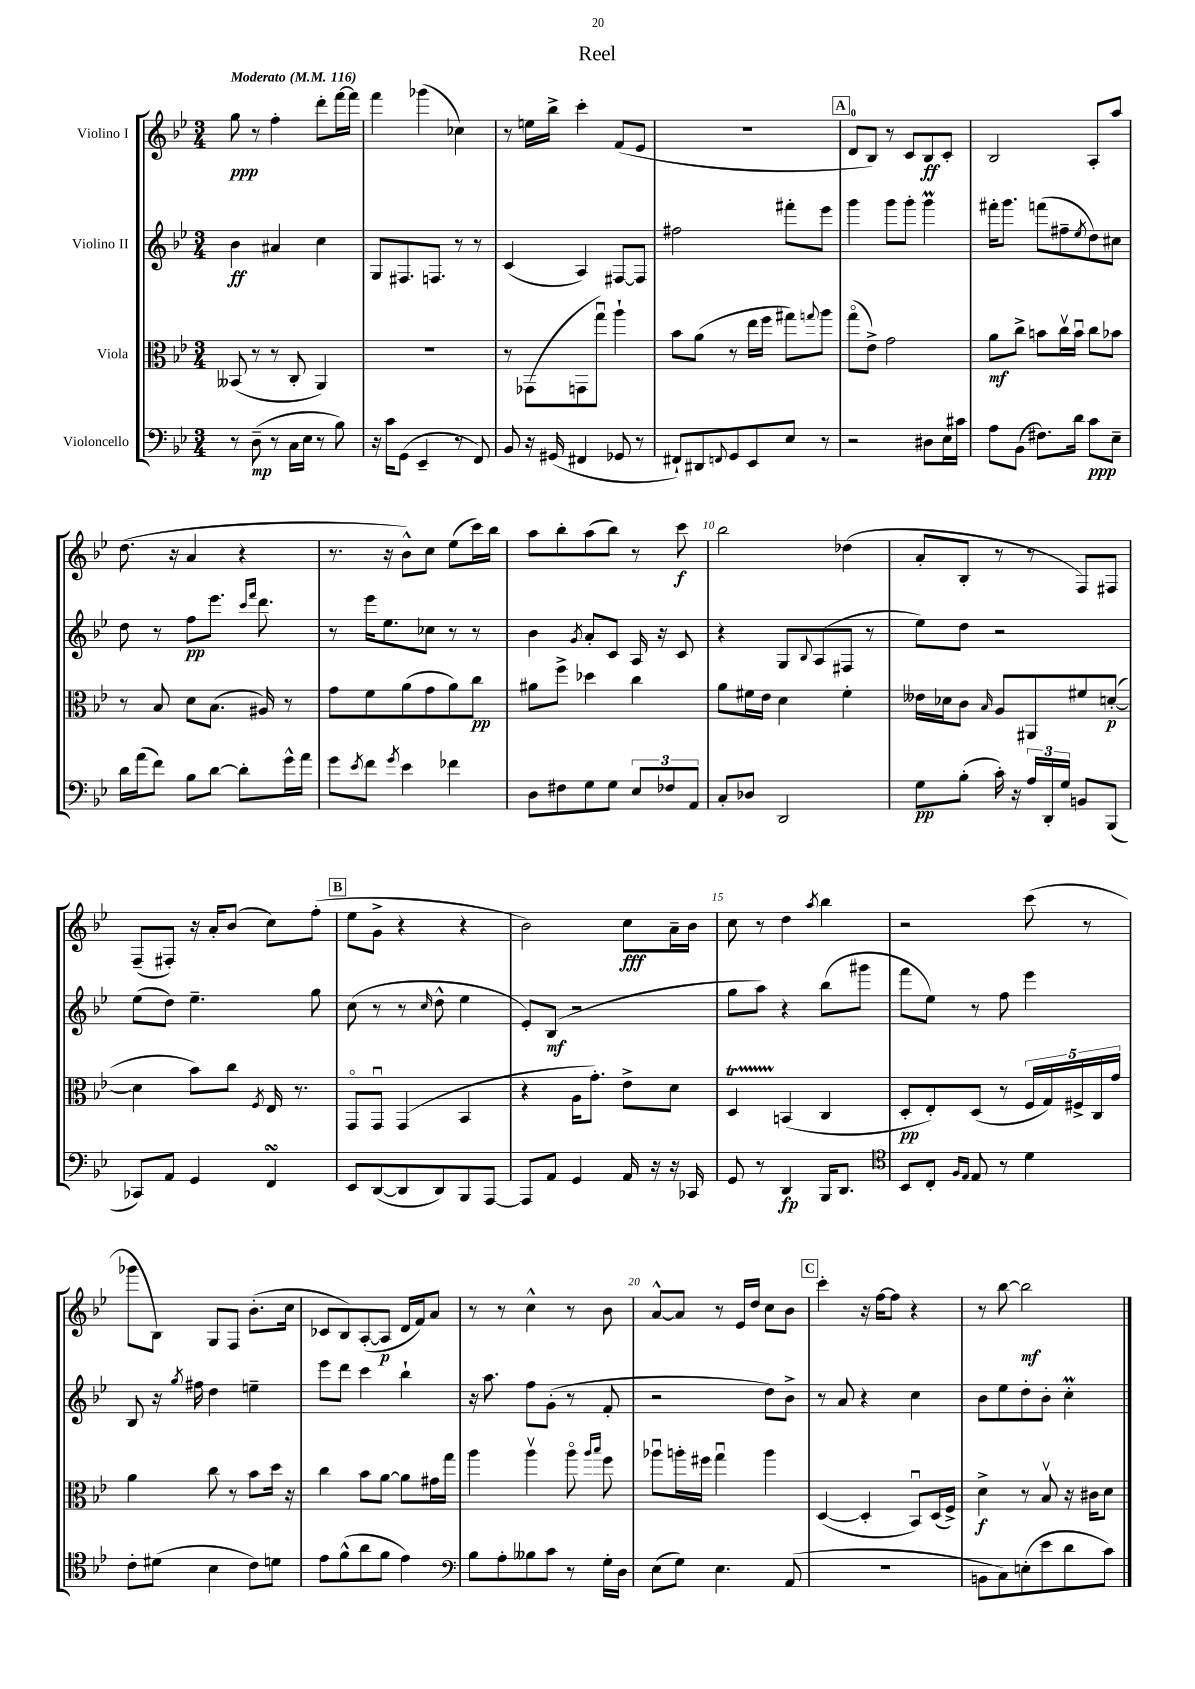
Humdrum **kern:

**kern	**kern	**kern	**kern
*staff4	*staff3	*staff2	*staff1
*clefF4	*clefC3	*clefG2	*clefG2
*k[b-e-]	*k[b-e-]	*k[b-e-]	*k[b-e-]
*M3/4	*M3/4	*M3/4	*M3/4
*MM116	*MM116	*MM116	*MM116
8r	(8BB--	4b-	8gg
(8D~	8r	.	8r
8r	8r	4a#	4ff'
16C	8C'	.	.
16E-	.	.	.
8r	4AA)	4cc	8ddd'
8B-)	.	.	[16fff
.	.	.	16fff]
=	=	=	=
16r	2.r	8G	4fff
16c	.	.	.
(8GG	.	8.F#	.
4EE-~	.	.	(4ggg-
.	.	8.F	.
8r	.	8r	4cc-)
8FF)	.	8r	.
=	=	=	=
8BB-	8r	(4c	8r
16r	(8GG-	.	16ee
(16GG#	.	.	16bb-^
4FF#	8GG	4A)	4ccc'
.	8ggu)	.	.
8GG-	4aa`	[8F#	(8f
8r	.	8F#]	8e-
=	=	=	=
8FF#`)	8b-	2ff#	2.r
8DD#	(8a	.	.
8qqFF	.	.	.
8GG	8r	.	.
8EE-	16ee-	.	.
.	16ff	.	.
8E-	8gg#)	8fff#'	.
.	8qqgg	.	.
8r	8aa	8eee-	.
=	=	=	=
2r	(8ggo	4ggg	8d
.	8e-^)	.	8B-)
.	2g	8ggg	8r
.	.	8ggg'	8c
8D#	.	4ggg	8B-
16E-	.	.	8c'
16c#	.	.	.
=	=	=	=
8A	8a	16fff#'	2B-
.	.	8.ggg	.
(8BB-	8cc^	.	.
8.F#)	8b	(8fff	.
.	16ccv	8ff#~	.
16d	16bu	.	.
.	.	8qee-	.
8c	8cc	8dd)	8A'
8E-~	8b-	8cc#	8aa
=	=	=	=
16d	8r	8dd	(8.dd
(16a	.	.	.
8f)	8B-	8r	.
.	.	.	16r
8B-	8d	8ff	4a
[8d	(8.B-	8.eee-	.
8d']	.	.	4r
.	.	16qqccc	.
.	.	16qqfff	.
.	16A#)	8.ddd	.
16g^^	8r	.	.
16a	.	.	.
=	=	=	=
8g	8g	8r	8.r
8qe-	.	.	.
8f	8f	16eee-	.
.	.	8.ee-	16r
8qg	.	.	.
4e-	(8a	.	8b-^^)
.	8g	8cc-	8cc
4f-	8a)	8r	(8ee-
.	8cc	8r	16ccc)
.	.	.	16bb-
=	=	=	=
8D	8a#	4b-	8aa
8F#	8ff^	.	8bb-'
.	.	8qg	.
8G	4dd-	8a'	(8aa
8G	.	8c	8bb-)
12E-	4cc	16A	8r
.	.	16r	.
12F-	.	.	.
.	.	8c	8ccc
12AA	.	.	.
=	=	=	=
8C'	8a	4r	2bb-
8D-	16f#	.	.
.	16e-	.	.
2DD	4d	8G	.
.	.	8qqB-	.
.	.	(8A	.
.	4f#'	8F#	(4dd-
.	.	8r	.
=	=	=	=
8G	16e--	8ee-)	8a'
.	16d-	.	.
(8B-'	8c	8dd	8B-'
.	16qqB-	.	.
16c')	8A	2r	8r
16r	.	.	.
24A	8AA#	.	8r
24DD'	.	.	.
24G	.	.	.
8BB	8f#	.	8F)
(8BBB-	([8d'	.	8F#
=	=	=	=
8CC-)	4d]	(8ee-	(8F~
8AA	.	8dd)	8F#')
4GG	8b-)	4.ee-~	16r
.	.	.	16a'
.	8cc	.	(8b-
.	8qF	.	.
4FF	16E-	.	8cc)
.	8.r	.	.
.	.	8gg	(8ff'
=	=	=	=
8EE-	8GGo	(8cc	8ee-
([8DD	8GGu	8r	8g^
8DD]	(4GG	8r	4r
.	.	16qqcc	.
8DD)	.	8dd^^	.
8BBB-	4BB-	4ee-	4r
[8AAA	.	.	.
=	=	=	=
8AAA]	4r	8e-')	2b-)
8AA	.	(8B-	.
4GG	16A	2r	.
.	8.g')	.	.
16AA	8e-^	.	8cc
16r	.	.	.
16r	8d	.	16a~
16CC-	.	.	16b-
=	=	=	=
8GG	4D	8gg	8cc
8r	.	8aa)	8r
4DD	(4BB	4r	4dd
.	.	.	8qaa
16BBB-	4C	(8bb-	4bb-
8.DD	.	.	.
.	.	8ggg#	.
=	=	=	=
*clefC4	*	*	*
8BB-	8D'	8fff	2r
8C'	8E-')	8ee-)	.
16qqF	.	.	.
16qqE-	.	.	.
8E-	(8D	8r	.
8r	8r	8ff	.
4d	20F	4eee-	(8ccc
.	20G)	.	.
.	20F#^	.	.
.	.	.	8r
.	20C	.	.
.	20g	.	.
=	=	=	=
8c'	4a	8B-	8ggg-
(8d#	.	16r	8B-)
.	.	8qgg	.
.	.	16ff#	.
4B-	8cc	4dd	8G
.	8r	.	8F
8c)	8b-	4ee~	(8.b-'
8d	16dd	.	.
.	16r	.	16cc
=	=	=	=
8e-	4cc	8eee-	8c-
(8f^^	.	8ddd	8B-)
8a	8b-	4ccc	([8A'
8f	[8a	.	8A]
4e-)	8a]	4bb-`	16d
.	.	.	16f)
.	16g#	.	8a
.	16gg	.	.
=	=	=	=
*clefF4	*	*	*
8B-	4aa	16r	8r
.	.	8.aa	.
8A'	.	.	8r
8B--	4aav	8ff	4cc^^
8c	.	(8g'	.
8r	8aao	8r	8r
.	16qqaa	.	.
.	16qqbb-	.	.
16G'	8ff	8f'	8b-
16D	.	.	.
=	=	=	=
(8E-	8aa-u	2r	[8a^^
8G)	16aa'	.	8a]
.	16ff#	.	.
4.E-	4ggu	.	8r
.	.	.	16e-
.	.	.	16dd
.	4aa	8dd)	8cc
(8AA	.	8b-^	8b-
=	=	=	=
2.r	([4D	8r	4ccc'
.	.	8a	.
.	4D']	4r	16r
.	.	.	[16ff
.	.	.	8ff]
.	8BB-u)	4cc	4r
.	(16D	.	.
.	16F^)	.	.
=	=	=	=
8BB	4d^	8b-	8r
8C)	.	8ee-	[8bb-
(8E'	8r	8dd'	2bb-]
8e-	8B-v	8b-'	.
8d	16r	4cc'	.
.	16c#	.	.
8c)	8d	.	.
==	==	==	==
*-	*-	*-	*-
